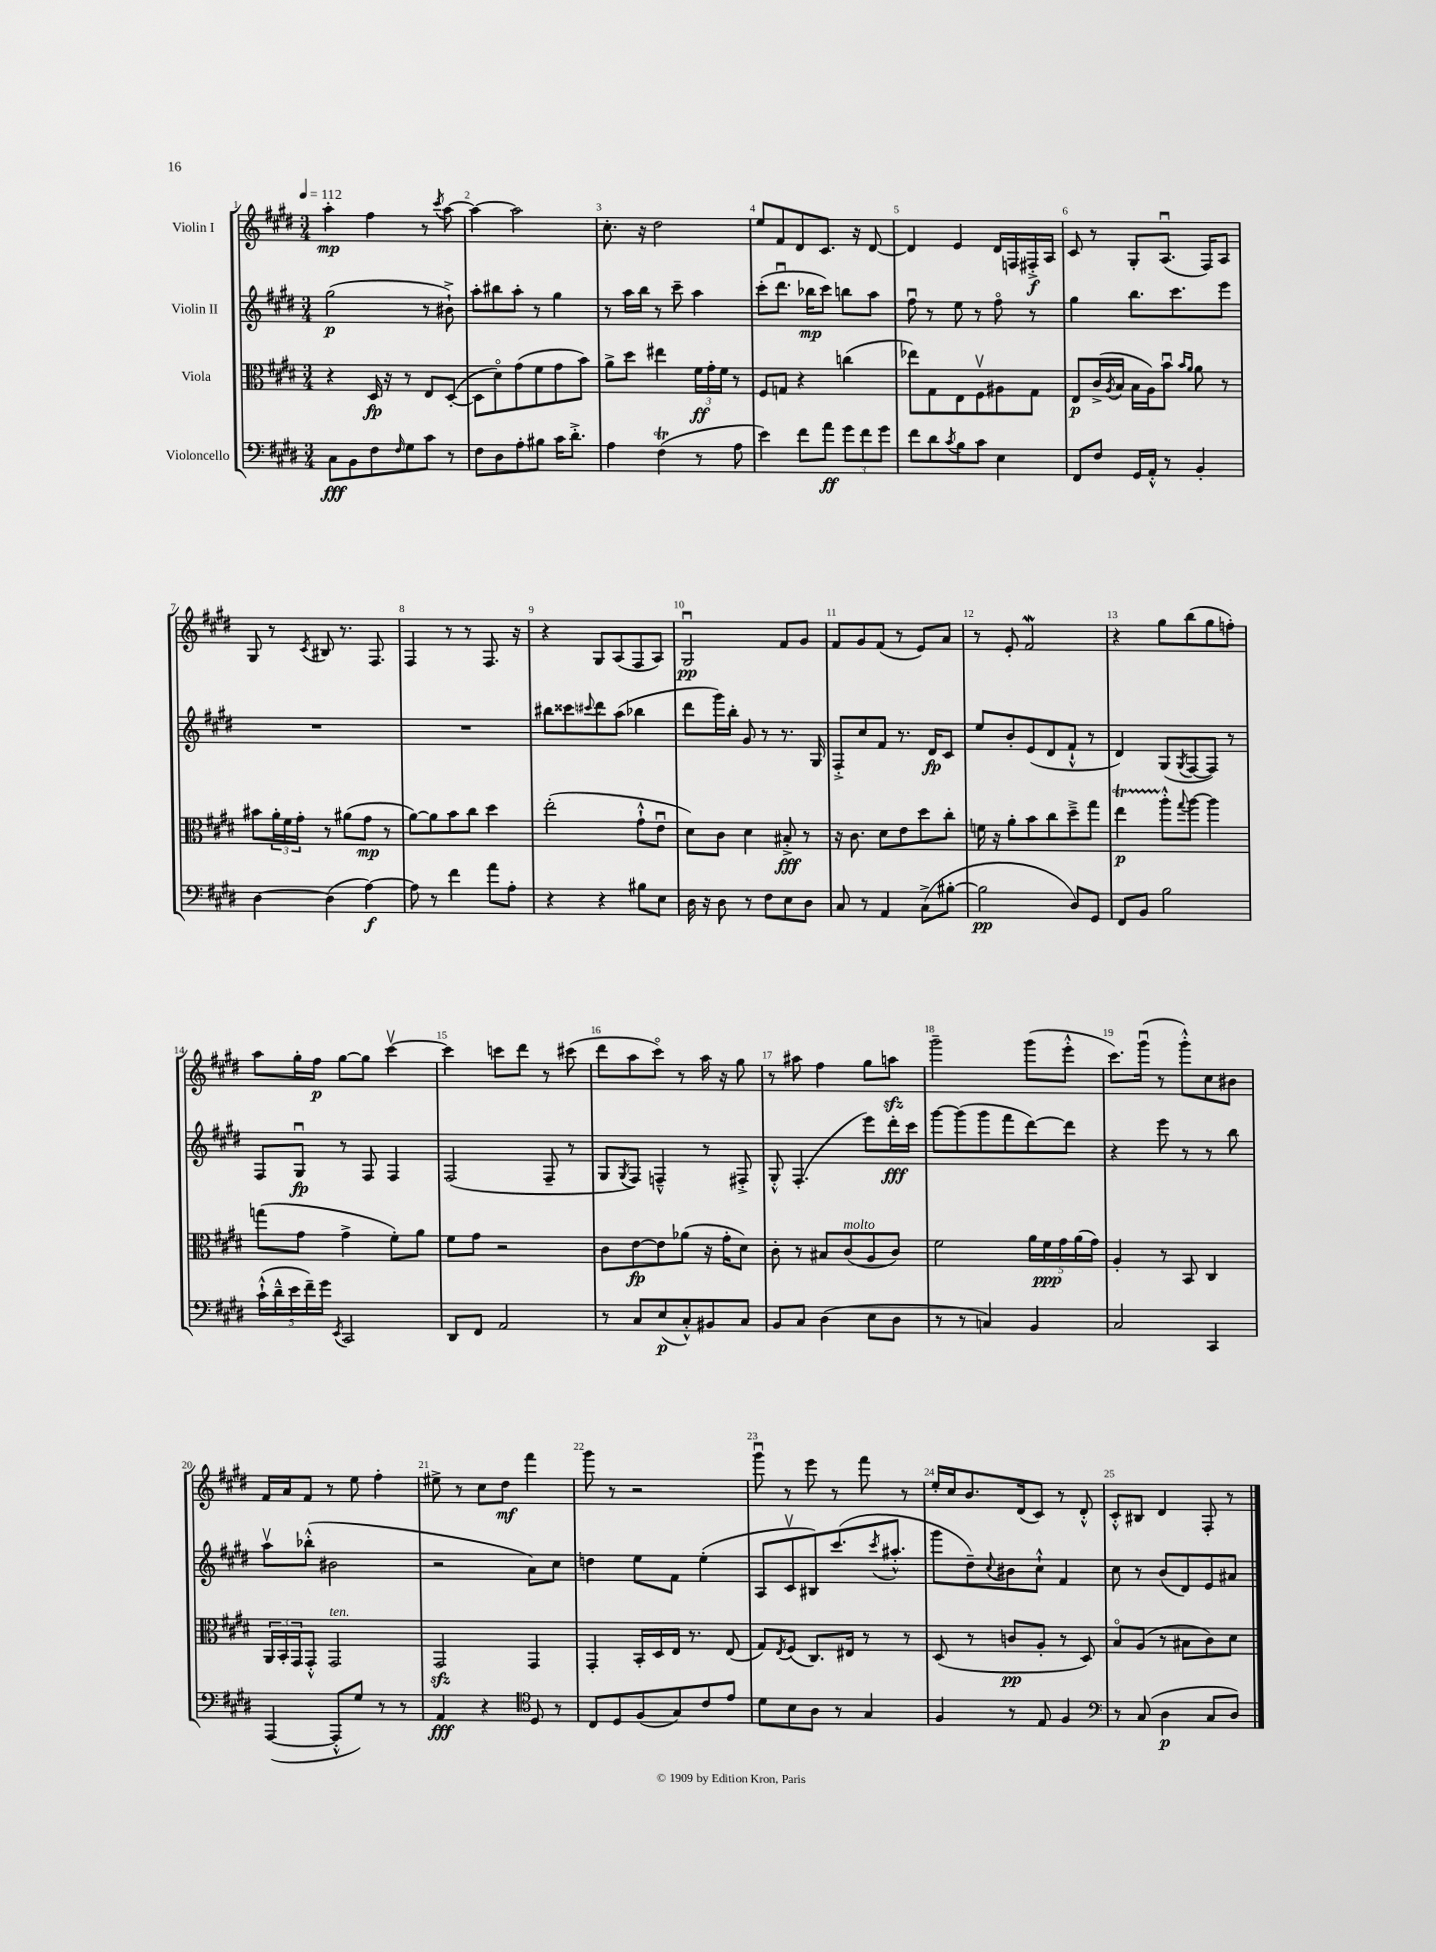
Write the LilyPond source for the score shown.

<<
\new StaffGroup <<
\new Staff = "s0" \with { instrumentName = "Violin I" } {
    \clef treble \key e \major \numericTimeSignature \time 3/4 \tempo 4 = 112
    a''4-.\mp fis''4 r8 \acciaccatura { cis'''8 } a''8~ |
    a''4~ a''2 |
    cis''8.-. r16 dis''2 |
    e''8 fis'8 dis'8 cis'8. r16 dis'8~ |
    dis'4 e'4 dis'16 f16 fis16-.->\f a16 |
    cis'8 r8 gis8-. a8.\downbow( fis16) a8 |
    gis8 r8 \acciaccatura { cis'8 } bis8 r8. fis8. |
    fis4 r8 r8 fis8. r16 |
    r4 gis8 a8( fis8 a8) |
    gis2\downbow\pp fis'8 gis'8 |
    fis'8 gis'8 fis'8( r8 e'8) a'8 |
    r8 e'8-. fis'2\mordent |
    r4 gis''8 b''8( gis''8 f''8-.) |
    a''8 gis''16-. fis''16\p gis''8~ gis''8 cis'''4~\upbow |
    cis'''4 c'''8 dis'''8 r8 cis'''8( |
    dis'''8 a''8 cis'''8\flageolet) r8 a''16 r16 gis''8 |
    r8 ais''8 fis''4 gis''8 a''8\sfz |
    gis'''2-- gis'''8( e'''8-.-^ |
    cis'''8.) gis'''16\downbow( r8 gis'''8-.-^) cis''8 bis'8 |
    fis'16 a'16 fis'8 r8 e''8 fis''4-. |
    eis''8-> r8 cis''8 dis''8\mf fis'''4 |
    gis'''8 r8 r2 |
    gis'''8\downbow r8 e'''8 r8 fis'''8 r8 |
    e''16-. cis''16 b'8. dis'16( cis'8) r8 dis'8-.-^ |
    cis'8-.-^ bis8 dis'4 fis8-. r8 \bar "|." |
}
\new Staff = "s1" \with { instrumentName = "Violin II" } {
    \clef treble \key e \major \numericTimeSignature \time 3/4
    gis''2\p( r8 bis'8-!->) |
    a''8-. bis''8 a''8-. r8 gis''4 |
    r8 a''16 b''16 r8 cis'''8-- a''4 |
    cis'''8-.( dis'''8.\downbow bes''16\mp cis'''8) b''8 a''8 |
    fis''8\downbow r8 e''8 r8 fis''8\flageolet r8 |
    gis''4 b''8. cis'''8. e'''8 |
    R2. |
    R2. |
    bis''8 cisis'''8 \appoggiatura { cis'''8 } dis'''8 a''8( bes''4 |
    dis'''8 gis'''16) b''16-. gis'8 r8 r8. gis16 |
    fis8-.-> cis''8 fis'8 r8. dis'16\fp cis'8 |
    e''8 b'8-. e'8( dis'8 fis'8-!-^ r8 |
    dis'4) gis8( \acciaccatura { gis8 } fis8~ fis8) r8 |
    fis8 gis8\downbow\fp r8 fis8 fis4 |
    fis2( fis8-- r8 |
    gis8 \acciaccatura { gis8 } fis8) f4---^ r8 fis8-.-> |
    gis8-.-^ fis4.-.( e'''8) dis'''16-.\fff cis'''16 |
    gis'''8~ gis'''8( gis'''8 fis'''8 dis'''8~) dis'''8 |
    r4 e'''8 r8 r8 b''8 |
    a''8\upbow bes''8-.-^( bis'2 |
    r2 a'8) cis''8 |
    d''4 e''8 fis'8 e''4-.( |
    a8 cis'8\upbow bis8) cis'''8.( \acciaccatura { cis'''8 } ais''8.-.-^ |
    gis'''8 dis''8--) \appoggiatura { cis''8 } bis'8 cis''8-!-^ fis'4 |
    cis''8 r8 b'8( dis'8) e'8 ais'8 \bar "|." |
}
\new Staff = "s2" \with { instrumentName = "Viola" } {
    \clef alto \key e \major \numericTimeSignature \time 3/4
    r4 dis16\fp r16 r8 e8 dis8~-.( |
    dis8 dis'8\flageolet) gis'8( fis'8 gis'8 b'8) |
    a'8-> dis''8 eis''4 \tuplet 3/2 { fis'16\ff gis'16-. fis'16 } r8 |
    fis8 g8 r4 c''4( |
    ees''8) gis8 e8 fis8\upbow ais8 gis8 |
    e8\p cis'16->( \acciaccatura { a8 } b16 b16 a16) b'8\downbow \grace { b'16 a'16 } a'8 r8 |
    bis'8 \tuplet 3/2 { a'16-. fis'16 gis'16-. } r8 ais'8( gis'8\mp r8 |
    a'8~) a'8 b'8 cis''8 dis''4 |
    e''2-.( gis'8-!-^ e'8\downbow |
    dis'8) cis'8 dis'4 bis8-.->\fff r8 |
    r16 cis'8. dis'8 e'8 dis''8 cis''8-. |
    f'16 r16 a'8-. b'8 cis''8 dis''8---> gis''8 |
    e''4\startTrillSpan\p a''8-.-^\stopTrillSpan \appoggiatura { gis''8 } a''8~ a''4 |
    g''8( gis'8 gis'4-> fis'8-.) a'8 |
    fis'8 gis'8 r2 |
    cis'8 e'8~\fp e'8 aes'8( r16 gis'16-. dis'8) |
    cis'8-. r8 bis8 cis'8^\markup { \italic "molto" }( a8 cis'8) |
    fis'2 \tuplet 5/4 { a'16 fis'16\ppp gis'16 a'16( gis'16) } |
    a4-. r8 b,8 cis4 |
    \tuplet 3/2 { a,16 b,16-. gis,16 } gis,8-.-^ gis,2^\markup { \italic "ten." } |
    gis,2\sfz gis,4 |
    gis,4-. b,16-. dis16 e16 r8. e8( |
    gis8) \acciaccatura { e8 } fis8( cis8.) eis16 r8 r8 |
    dis8( r8 c'8\pp a8-. r8 dis8) |
    b8\flageolet a8( r8 bis8 cis'8) dis'8 \bar "|." |
}
\new Staff = "s3" \with { instrumentName = "Violoncello" } {
    \clef bass \key e \major \numericTimeSignature \time 3/4
    cis8\fff b,8 fis8 \grace { fis16 } gis8 cis'8 r8 |
    fis8 dis8 a8-. bis8 cis'16 dis'8.-.-> |
    a4 fis4\trill( r8 a8 |
    e'4) fis'8 a'8\ff \tuplet 3/2 { gis'8 fis'8 gis'8 } |
    fis'8 dis'8 \acciaccatura { cis'8 } b8 cis'8 e4 |
    fis,8 fis8 gis,16 a,16-.-^ r8 b,4-. |
    dis4~ dis4( a4~\f) |
    a8 r8 fis'4 a'8 a8-. |
    r4 r4 bis8 e8 |
    dis16 r16 dis8 r8 fis8 e8 dis8 |
    cis8 r8 a,4 cis8->( bis8~-. |
    bis2\pp dis8) gis,8 |
    fis,8 b,8 b2 |
    \tuplet 5/4 { cis'16-!-^( dis'16---^ e'16 fis'16--) gis'16 } \acciaccatura { e,8 } cis,2 |
    dis,8 fis,8 a,2 |
    r8 cis8 e8\p( cis8-.-^) bis,8 cis8 |
    b,8 cis8 dis4( e8 dis8 |
    r8 r8 c4) b,4 |
    cis2 cis,4 |
    a,,4~( a,,8-.-^ gis8) r8 r8 |
    a,4\fff r4 \clef tenor dis8 r8 |
    cis8 dis8 fis8( gis8) cis'8 e'8 |
    dis'8 b8 a8 r8 gis4 |
    fis4 r8 e8 fis4 |
    \clef bass r8 cis8( dis4\p cis8 dis8) \bar "|." |
}
>>
>>
\layout { \context { \Score \override BarNumber.break-visibility = ##(#f #t #t) barNumberVisibility = #all-bar-numbers-visible } }
